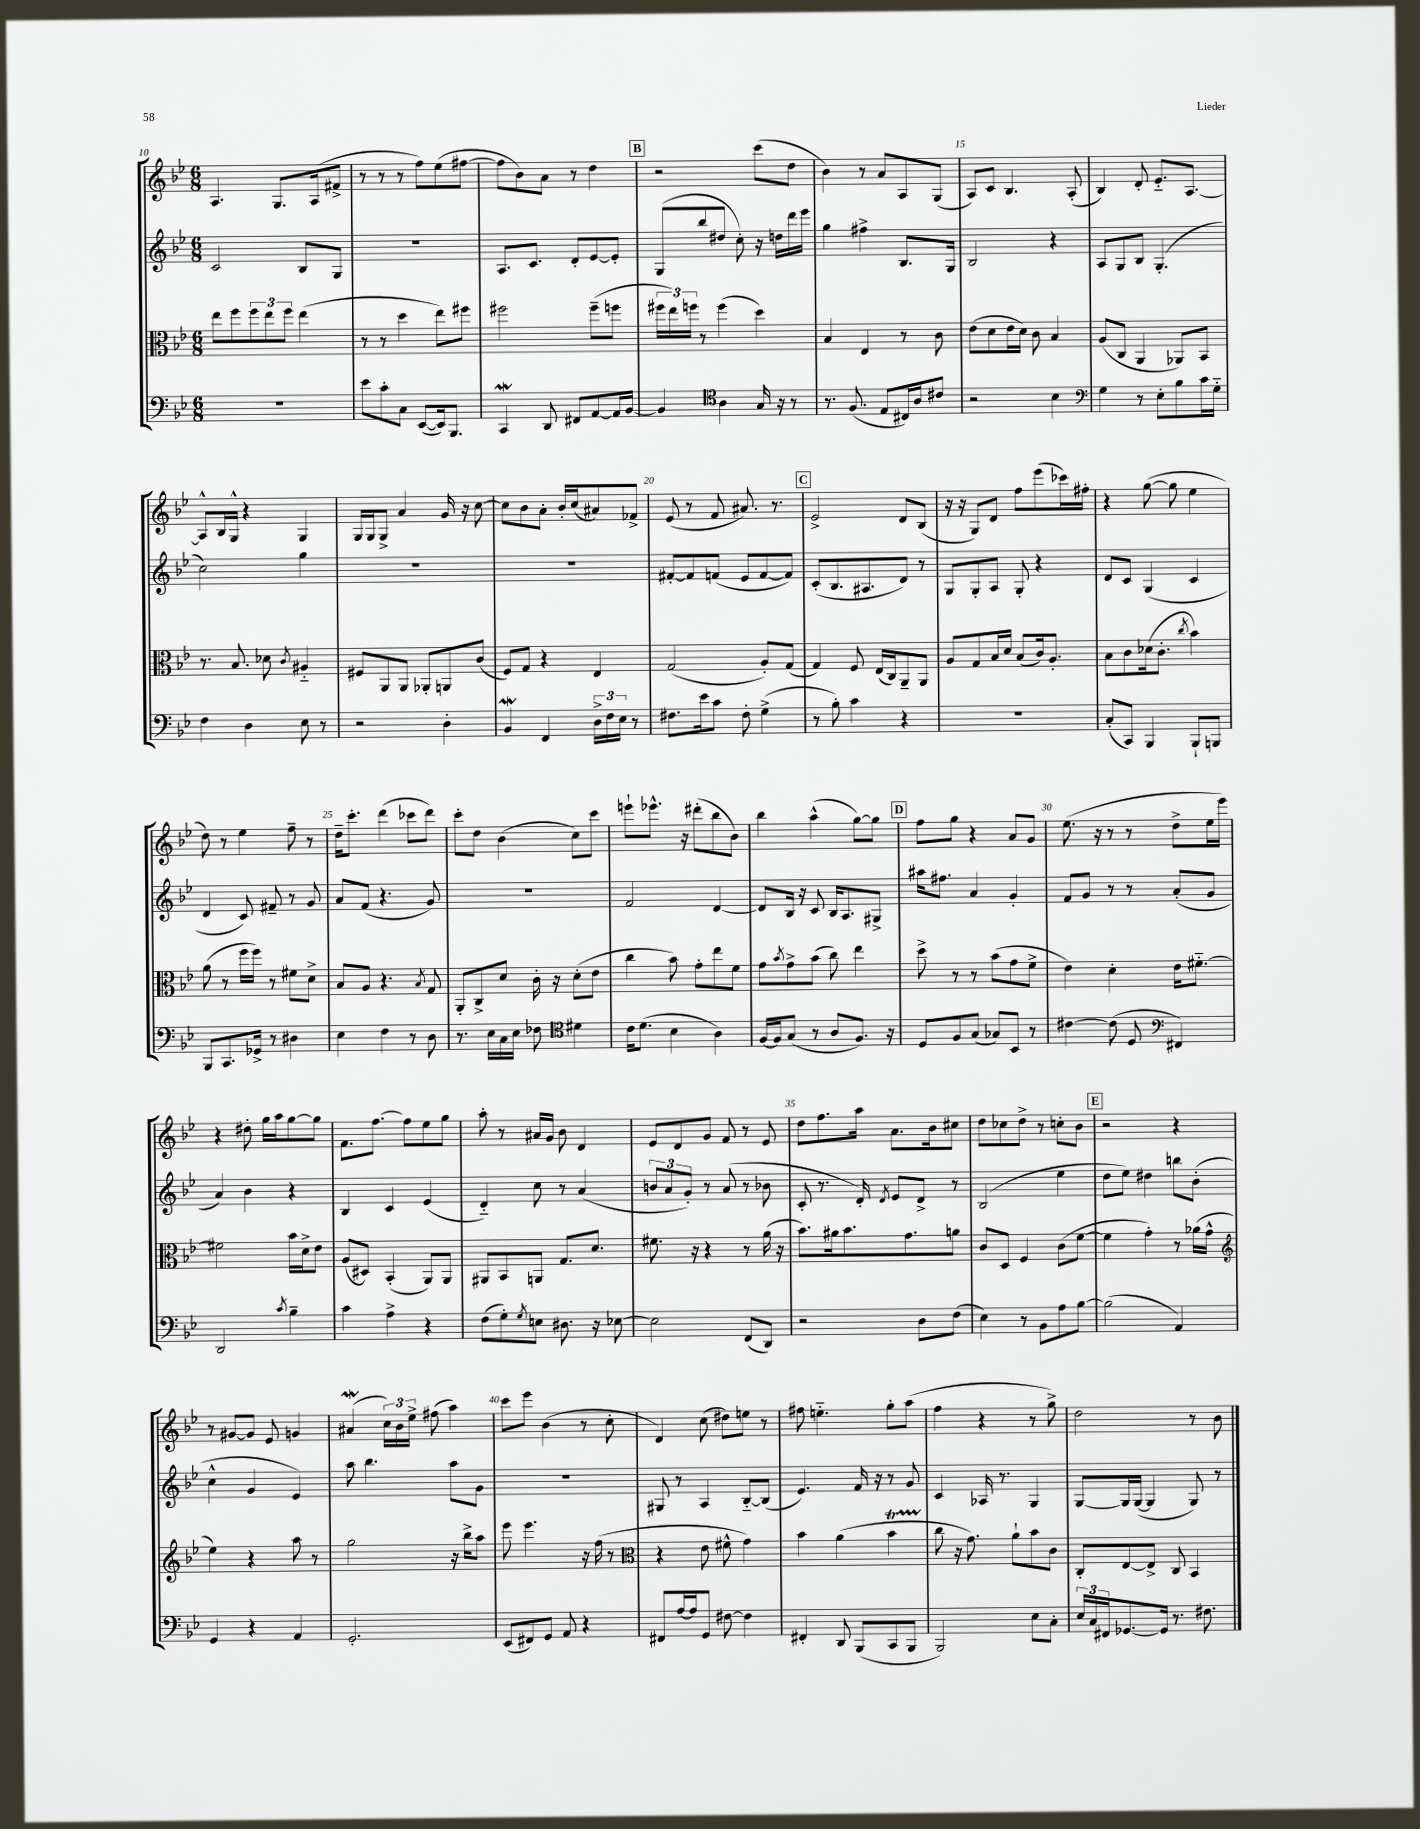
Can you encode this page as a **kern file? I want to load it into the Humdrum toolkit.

**kern	**kern	**kern	**kern
*staff4	*staff3	*staff2	*staff1
*clefF4	*clefC3	*clefG2	*clefG2
*k[b-e-]	*k[b-e-]	*k[b-e-]	*k[b-e-]
*M6/8	*M6/8	*M6/8	*M6/8
2.r	8ee-\L	2c/	4.A/
.	8ff\	.	.
.	12ff\	.	.
.	12ee-\	.	.
.	.	.	8.G/L
.	12ff\J	.	.
.	(4ee-\	8B-/L	.
.	.	.	(16A/k
.	.	8G/J	8f#^/J
=	=	=	=
8e-\L	8r	2.r	8r
8c'\	8r	.	8r
8C\J	4dd\	.	8r
([8EE-/L	.	.	8ff\L)
16EE-/]k)	8ee-\L)	.	(8ee-\
8.BBB-/J	.	.	.
.	8ff#\J	.	[8ff#\J
=	=	=	=
4CC/	2ff#\	8.A/L	8ff#\]L
.	.	.	8b-\)
.	.	8.c/J	.
8DD/	.	.	8a\J
8FF#/L	.	8d'/L	8r
[8AA/	(8ff#~\L	[8e-/	4dd\
16AA/]L	8ff\J	8e-'/]J	.
[16BB-/JJ	.	.	.
=	=	=	=
4BB-/]	24ff#\LL	(8G/L	2r
.	24ee-\)	.	.
.	24ff\JJ	.	.
.	8r	8bb-/	.
*clefC4	*	*	*
4A\	(4ff\	8dd#/J	.
.	.	8cc'\)	.
16G/	4dd\)	16r	(8ccc\L
16r	.	16dd\LL	.
8r	.	16ddd\	8dd\J
.	.	16eee-\JJ	.
=	=	=	=
8.r	4B-/	4gg\	4b-\)
(8.F/	.	.	.
.	4E-/	4ff#^\	8r
8E-/L	.	.	8a/L
16C#/L)	8r	8.B-/L	8A/
16A/J	.	.	.
8c#/J	8c\	.	(8G/J
.	.	16G/Jk	.
=	=	=	=
2r	(8e-\L	2B-/	8A/L)
.	8d\	.	8c/J
.	16e-\L	.	4.B-/
.	16d\JJ)	.	.
.	8c\	.	.
4B-\	4B-/	4r	.
.	.	.	(8A'/
=	=	=	=
*clefF4	*	*	*
4G\	(8A/L	8A/L	4B-/)
.	8C/J	8G/	.
8r	4AA/	8B-/J	8d'/
8E-'\L	.	(4.G'/	8.e-'~/L
8B-\	8AA-/L)	.	.
.	.	.	[8.A/J
16c\L	8BB-/J	.	.
16G'~\JJ	.	.	.
=	=	=	=
4F\	8.r	2cc\)	8A^^/]L
.	.	.	16B-/L
.	8.B-/	.	16G^^/JJ
4D\	.	.	4r
.	8d-\	.	.
.	8qc/	.	.
8E-\	4A#'~/	4gg\	4G/
8r	.	.	.
=	=	=	=
2r	8F#/L	2.r	16G/LL
.	.	.	16G/J
.	8AA/	.	8G^/J
.	8AA/J	.	4a/
.	8AA-'/L	.	.
4D'\	8AA/	.	16g/
.	.	.	16r
.	(8c/J	.	[8cc\
=	=	=	=
4BB-/	8F/L)	2.r	8cc\]L
.	8G/J	.	8b-\
4FF/	4r	.	8a'\J
.	.	.	16b-'/LL
.	.	.	(16cc/J
24D^\LL	4E-/	.	8a#/)
24F\	.	.	.
24E-\JJ	.	.	.
8r	.	.	8f-^/J
=	=	=	=
8.F#\L	(2G/	[8f#'/L	(8e-/
.	.	8f#/]	8r
16e-\k	.	.	.
8c\J	.	(8f/J	8f/
8F#'\	.	8e-/L	8.a#/)
(4G^\	8A'/L)	[8f/	.
.	.	.	8.r
.	(8G/J	8f/]J)	.
=	=	=	=
8r	4G/)	(8c'/L	2e-^/
8B-'\)	.	8.B-/	.
4c\	8F/	.	.
.	.	8.A#/	.
.	(16E-/LL	.	.
.	16C/J)	.	.
4r	8AA~/	8d/J)	8d/L
.	8AA/J	8r	(8B-/J
=	=	=	=
2.r	8A/L	8G/L	16r
.	.	.	16r
.	8G/	8G'/	8G/L)
.	16B-/L	8A/J	8d/J
.	16d/JJ	.	.
.	(8B-/L	8G'/	8ff\L
.	16c/k)	4r	(8eee-\
.	8.A'/J	.	.
.	.	.	16ccc-\L)
.	.	.	16ff#'\JJ
=	=	=	=
(8C'/L	8B-\L	8d/L	4r
8CC/J)	8c\	8c/J	.
4BBB-/	(16d-\k	(4G/	([8gg\
.	8.c'\J	.	.
.	.	.	8gg\]
.	8qcc/	.	.
8BBB-`/L	4b-\)	4c/	4ee-\
8BBB/J	.	.	.
=	=	=	=
8BBB-/L	(8a\	4d/	8dd\)
8.CC/	8r	.	8r
.	16ff\LL	8c/)	4ee-\
16GG-^/Jk	16ff\JJ)	.	.
8r	8r	8f#~/	.
4D#\	8f#\L	8r	8ff~\
.	8d^\J	8g/	8r
=	=	=	=
4E-\	8B-/L	8a/L	16dd~\LK
.	.	.	8.ccc'\J
.	8A/J	(8f/J	.
4F\	4.r	4.r	(4ddd\
8r	.	.	8ccc-\L
.	8qB-/	.	.
8D\	8G/	8g/)	8ddd\J)
=	=	=	=
8.r	8AA'/L	2.r	8ccc'\L
.	8C^/	.	8dd\J
16E-\LL	.	.	.
16C\	8d/J	.	(4b-\
16E-\JJ	.	.	.
8F-\	16c'\	.	.
.	16r	.	.
*clefC4	*	*	*
4d#\	(8d'\L	.	8cc\L)
.	8e-\J	.	8ccc\J
=	=	=	=
16c\LK	4cc\	2f/	8eee`\L
(8.d\J	.	.	.
.	.	.	8.eee-^^\J
4B-\	8b-\)	.	.
.	.	.	16r
.	8g'\L	.	(8ddd#'\L
4A\)	8ee-\	[4d/	8bb-\
.	8f\J	.	8b-\J)
=	=	=	=
[16F/LL	8g\L	8d/]L	4bb-\
16F/]J	.	.	.
.	8qb-/	.	.
(8G/J	8g^\	16B-/Jk	.
.	.	16r	.
8r	(8b-\J	8c/	(4aa^^\
8A/L	8cc\)	16B-/LK	.
.	.	8.A/	.
8.F/J)	4ee-\	.	[8gg\L)
.	.	8G#^/J	8gg\]J
16r	.	.	.
=	=	=	=
8D/L	8dd^\	16aa#\LK	8ff\L
.	.	8.ff#\J	.
8F/	8r	.	8gg\J
(8G/J	8r	4a/	4r
8G-/L)	(8b-\L	.	.
8BB-/J	8g\	4g'/	8a/L
8r	8f^\J	.	8g/J
=	=	=	=
[4c#\	4e-\)	8f/L	(8.ee-\
.	.	8g/J	.
.	.	.	16r
(8c#\]	4d'\	8r	8r
8D/	.	8r	8r
*clefF4	*	*	*
4FF#/)	16e-\LK	(8a'/L	8dd^\L
.	[8.f#'~\J	.	.
.	.	8g/J	16ee-\L
.	.	.	16eee-\JJ)
=	=	=	=
2DD/	2f#\]	4a/)	4r
.	.	4b-\	8dd#'\
.	.	.	16gg\LL
.	.	.	16aa\J
8qc/	.	.	.
4B-~\	16b-\LL	4r	[8gg\
.	16d^\J	.	.
.	8e-\J	.	8gg\]J
=	=	=	=
4c\	(8A/L	4B-/	8.f\L
.	8D#/J)	.	.
.	.	.	[8.ff\J
4A^\	(4BB-'/	4c/	.
.	.	.	8ff\]L
4r	8AA/L)	(4e-/	8ee-\
.	8AA/J	.	8gg\J
=	=	=	=
(8F\L	8AA#/L	4d'~/)	8aa'\
8G'\)	8BB-/	.	8r
8qG/	.	.	.
8E\J	8AA/J	8cc\	16a#/LL
.	.	.	16g/JJ
8.D#\	8.G/L	8r	8b-\
.	.	(4a/	4d/
16r	8.d/J	.	.
[8E-\	.	.	.
=	=	=	=
2E-\]	8.f#\	12b/L	8e-/L
.	.	12a/	.
.	.	.	8d/
.	.	12g'/J)	.
.	16r	.	.
.	4r	8r	8g/J
.	.	(8a/	8f/
(8FF/L	8r	8r	8r
8DD/J)	(16a\	8b-\	8e-/
.	16r	.	.
=	=	=	=
2r	8.b-\L)	8c'/	8dd\L
.	.	8.r	8.ff\
.	16a#\k	.	.
.	8.b-\	.	.
.	.	16d'/)	16aa\Jk
.	.	8qd/	.
.	.	8e-/L	8.a\L
.	8.g\	.	.
8D\L	.	8d^/J	.
.	.	.	16b-\k
(8F\J	8a\J	8r	8cc#\J
=	=	=	=
4E-\)	8c/L	(2B-/	8dd\L
.	8D/J	.	8cc-\
8r	4F/	.	8dd^\J
8BB-\L	.	.	8r
8A\	(8c\L	4ee-\	8cc'\L
[8B-\J	[8f\J	.	8b-\J
=	=	=	=
(2B-\]	4f\]	8dd\L	2r
.	.	8ee-\J)	.
.	4g'\)	4dd#\	.
4AA/)	8r	8bb\L	4r
.	(16a-\LL	(8b-'\J	.
.	16g^^\JJ	.	.
=	=	=	=
*	*clefG2	*	*
4GG/	4ee-\)	4cc^^\	8r
.	.	.	[8g#/L
4r	4r	4g/	8g#/]J
.	.	.	8e-/
4AA/	8aa\	4e-/)	4g/
.	8r	.	.
=	=	=	=
2.GG'/	2gg\	8aa\	(4a#/
.	.	4.bb-\	.
.	.	.	24cc\LL)
.	.	.	24b-\
.	.	.	24ee-^\JJ
.	.	.	(8ff#\
.	16r	8aa\L	4aa\)
.	16bb-^\LK	.	.
.	8aa\J	8g\J	.
=	=	=	=
(8EE-/L	8eee-\	2.r	8ccc\L
8FF#/)	4.eee-\	.	8eee-\J
8GG/J	.	.	(4b-\
8AA/	.	.	.
4r	16r	.	8r
.	(16ff\	.	.
.	8r	.	8cc'\
=	=	=	=
*	*clefC3	*	*
8FF#/L	4r	8G#/	4d/)
[16A/L	.	8r	.
16A/]J	.	.	.
8GG/J	8e-\	4A/	(8cc\
[8F#\	8f#^^\	.	8dd#\L)
4F#\]	4g\)	[8B-'~/L	8ee\J
.	.	(8B-/]J	8r
=	=	=	=
4FF#'/	4b-\	4.e-/)	8ff#\
.	.	.	4.ee'~\
8DD/	(4a\	.	.
(8BBB-/L	.	16f/	.
.	.	16r	.
8CC/	4b-\	8r	8gg'\L
8BBB-/J	.	8g/	(8aa\J
=	=	=	=
2BBB-/)	8cc\	4c/	4ff\
.	16r	.	.
.	8.g\)	.	.
.	.	16A-/	4r
.	.	8.r	.
.	8a`\L	.	.
8E-\L	8b-\	4G/	8r
8C'\J	8c\J	.	8gg^\)
=	=	=	=
24E-/LL	8C'/L	[8G/L	2dd\
24C/	.	.	.
24FF#/J	.	.	.
[8.GG-/	[8E-/	16G/]L	.
.	.	([16G/JJ	.
.	8E-^/]J	4G/]	.
16GG-/]Jk	.	.	.
8.r	8C/	.	.
.	4BB-/	8G/)	8r
8.F#\	.	.	.
.	.	8r	8b-\
==	==	==	==
*-	*-	*-	*-
